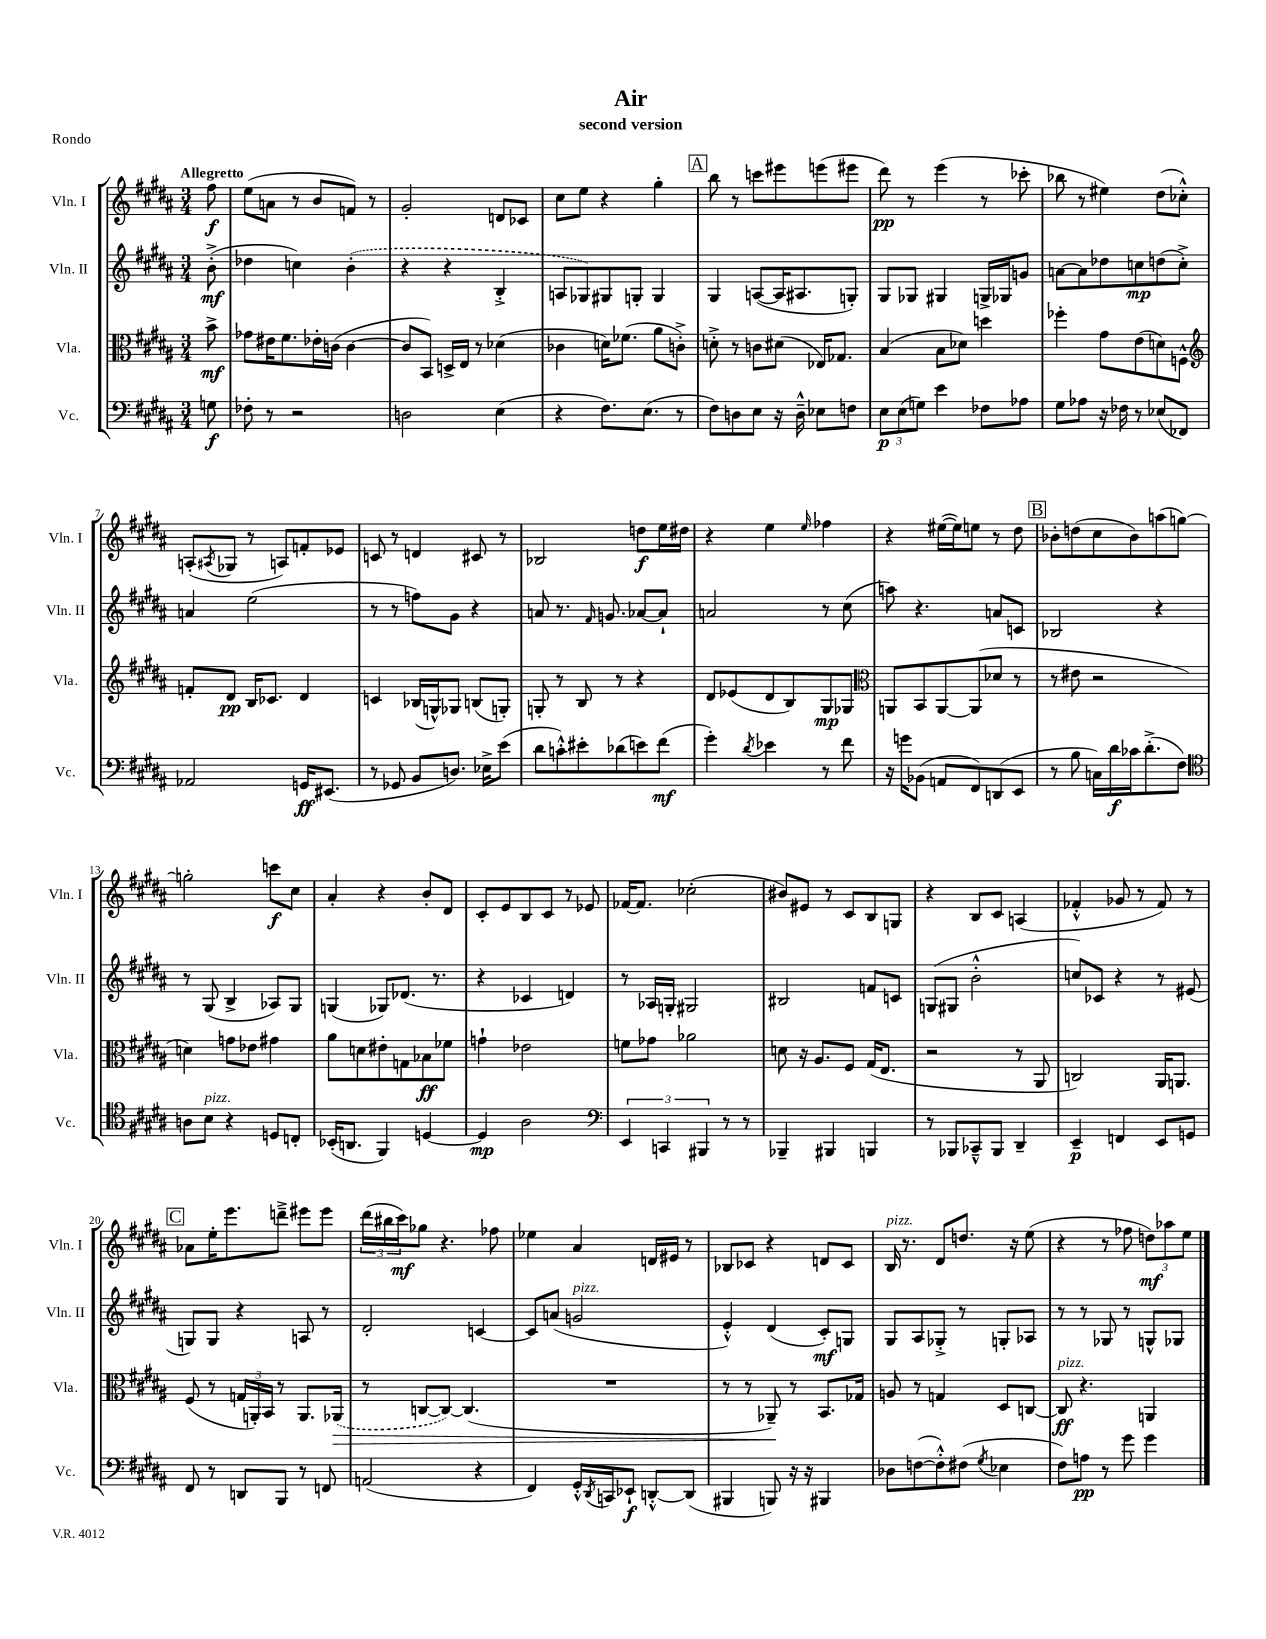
\header { title = "Air" subtitle = "second version" piece = "Rondo" }
<<
\new StaffGroup <<
\new Staff = "s0" \with { instrumentName = "Vln. I" shortInstrumentName = "Vln. I" } {
    \clef treble \key b \major \numericTimeSignature \time 3/4 \partial 8 \tempo "Allegretto"
    fis''8\f |
    e''8( a'8 r8 b'8 f'8) r8 |
    gis'2-. d'8 ces'8 |
    cis''8 e''8 r4 gis''4-. |
    \mark \markup { \box "A" } b''8 r8 c'''8 eis'''8 e'''8( eis'''8 |
    dis'''8\pp) r8 e'''4( r8 ces'''8-. |
    bes''8 r8 eis''4) dis''8( ces''8-.-^) |
    a8-.( \acciaccatura { ais8 } ges8 r8 a8) f'8-. ees'8 |
    c'8 r8 d'4 cis'8 r8 |
    bes2 d''8\f e''16 dis''16 |
    r4 e''4 \grace { e''16 } fes''4 |
    r4 eis''16~( eis''16) e''8 r8 dis''8 |
    \mark \markup { \box "B" } bes'8-. d''8( cis''8 bes'8) a''8( g''8~) |
    g''2-. c'''8\f cis''8 |
    ais'4-. r4 b'8-. dis'8 |
    cis'8-. e'8 b8 cis'8 r8 ees'8 |
    fes'16~ fes'8. ces''2-.( |
    bis'8) eis'8 r8 cis'8 b8 g8 |
    r4 b8 cis'8 a4( |
    fes'4-.-^ ges'8 r8 fes'8) r8 |
    \mark \markup { \box "C" } aes'8 e''16-. e'''8. d'''8---> eis'''8 eis'''8 |
    \tuplet 3/2 { dis'''16( bis''16 cis'''16\mf) } ges''8 r4. fes''8 |
    ees''4 ais'4 d'16 eis'16 r8 |
    bes8 ces'8 r4 d'8 ces'8 |
    b16^\markup { \italic "pizz." } r8. dis'8 d''8. r16 e''8( |
    r4 r8 fes''8 \tuplet 3/2 { d''8\mf) aes''8 e''8 } \bar "|." |
}
\new Staff = "s1" \with { instrumentName = "Vln. II" shortInstrumentName = "Vln. II" } {
    \clef treble \key b \major \numericTimeSignature \time 3/4 \partial 8
    b'8-.->\mf( |
    des''4 c''4) \once \slurDashed b'4-.( |
    r4 r4 b4-.-> |
    a8 ges8) gis8 g8-. g4 |
    \mark \markup { \box "A" } gis4 a8~( a16 ais8. g8-.) |
    gis8 ges8 gis4 g16-> ges16 g'8 |
    a'8~ a'8 des''8 c''8\mp d''8( c''8-.->) |
    a'4 e''2( |
    r8 r8 f''8) gis'8 r4 |
    a'8 r8. \grace { fis'16 } g'8. aes'8~ aes'8-! |
    a'2 r8 cis''8( |
    a''8) r4. a'8 c'8 |
    \mark \markup { \box "B" } bes2 r4 |
    r8 gis8( b4-> aes8) gis8 |
    g4( ges8) des'8.( r8. |
    r4 ces'4 d'4) |
    r8 aes16 g16-. gis2 |
    bis2 f'8 c'8 |
    g8( gis8 b'2-.-^ |
    c''8) ces'8 r4 r8 eis'8( |
    \mark \markup { \box "C" } g8) g8 r4 a8 r8 |
    dis'2-. c'4~ |
    c'8 a'8( g'2^\markup { \italic "pizz." } |
    e'4-.-^) dis'4( cis'8-.\mf) g8 |
    gis8 ais8 ges8-.-> r8 g8-. aes8 |
    r8 r8 ges8 r8 g8-^ ges8 \bar "|." |
}
\new Staff = "s2" \with { instrumentName = "Vla." shortInstrumentName = "Vla." } {
    \clef alto \key b \major \numericTimeSignature \time 3/4 \partial 8
    b'8->\mf |
    ges'8 eis'16 fis'8. ees'16-. c'16( c'4~ |
    c'8 b,8) d16-> e16 r8 des'4( |
    ces'4 d'16) fes'8.( ais'8 c'8-.->) |
    \mark \markup { \box "A" } d'8-.-> r8 c'8 dis'8( ees16) ges8. |
    b4( b8 des'8) d''4 |
    fes''4-. gis'8 e'8( d'8) f8-^ |
    \clef treble f'8-. dis'8\pp b16 ces'8. dis'4 |
    c'4 bes16( g16-^) ges8 b8( g8-.) |
    g8-. r8 b8 r8 r4 |
    dis'8 ees'8( dis'8 b8) gis8\mp ges8 |
    \clef alto a,8 b,8 a,8~ a,8( des'8 r8 |
    \mark \markup { \box "B" } r8 eis'8 r2 |
    d'4) g'8 ees'8 gis'4 |
    ais'8 d'8 eis'8-. g8 bes8\ff fes'8 |
    g'4-! ees'2 |
    f'8 ges'8 aes'2 |
    d'8 r16 ais8. fis8 gis16( e8. |
    r2 r8 ais,8 |
    c2) ais,16 a,8. |
    \mark \markup { \box "C" } fis8( r8 \tuplet 3/2 { g16 a,16-.) b,16 } r8 a,8. \once \slurDashed aes,16\>( |
    r8 c8~ c8~) c4.( |
    R2. |
    r8 r8 aes,8--\!) r8 b,8. ges16 |
    a8 r8 g4 dis8 c8~ |
    c8\ff^\markup { \italic "pizz." } r4. a,4 \bar "|." |
}
\new Staff = "s3" \with { instrumentName = "Vc." shortInstrumentName = "Vc." } {
    \clef bass \key b \major \numericTimeSignature \time 3/4 \partial 8
    g8\f |
    fes8-. r8 r2 |
    d2 e4( |
    r4 fis8.) e8.( r8 |
    \mark \markup { \box "A" } fis8) d8 e8 r16 d16---^ ees8 f8 |
    \tuplet 3/2 { e8\p e8( g8) } e'4 fes8 aes8 |
    gis8 aes8 r16 fes16 r8 ees8( fes,8) |
    aes,2 g,16\ff eis,8.( |
    r8 ges,8 b,8 d8.) ees16-> e'8( |
    dis'8 c'8-.-^) eis'8-. des'8( e'8) fis'8\mf( |
    gis'4-.) \acciaccatura { dis'8 } ees'4 r8 fis'8 |
    r16 g'16 bes,8( a,8 fis,8) d,8( e,8 |
    \mark \markup { \box "B" } r8 b8 c16) dis'16\f ces'16 dis'8.-.->( fis8) |
    \clef tenor a8 b8^\markup { \italic "pizz." } r4 d8 c8-. |
    bes,16-.( a,8. fis,4) d4~ |
    d4\mp ais2 |
    \clef bass \tuplet 3/2 { e,4 c,4 bis,,4 } r8 r8 |
    bes,,4-- bis,,4 b,,4 |
    r8 bes,,8 ces,8---^ bes,,8 dis,4-- |
    e,4--\p f,4 e,8 g,8 |
    \mark \markup { \box "C" } fis,8 r8 d,8 b,,8 r8 f,8 |
    a,2( r4 |
    fis,4) gis,16-.-^ \acciaccatura { dis,8 } c,16 ees,8-!\f d,8~-.-^ d,8( |
    bis,,4 b,,8) r16 r16 bis,,4 |
    des8 f8~( f8-.-^) fis8( \acciaccatura { gis8 } ees4 |
    fis8) a8\pp r8 gis'8 gis'4 \bar "|." |
}
>>
>>
